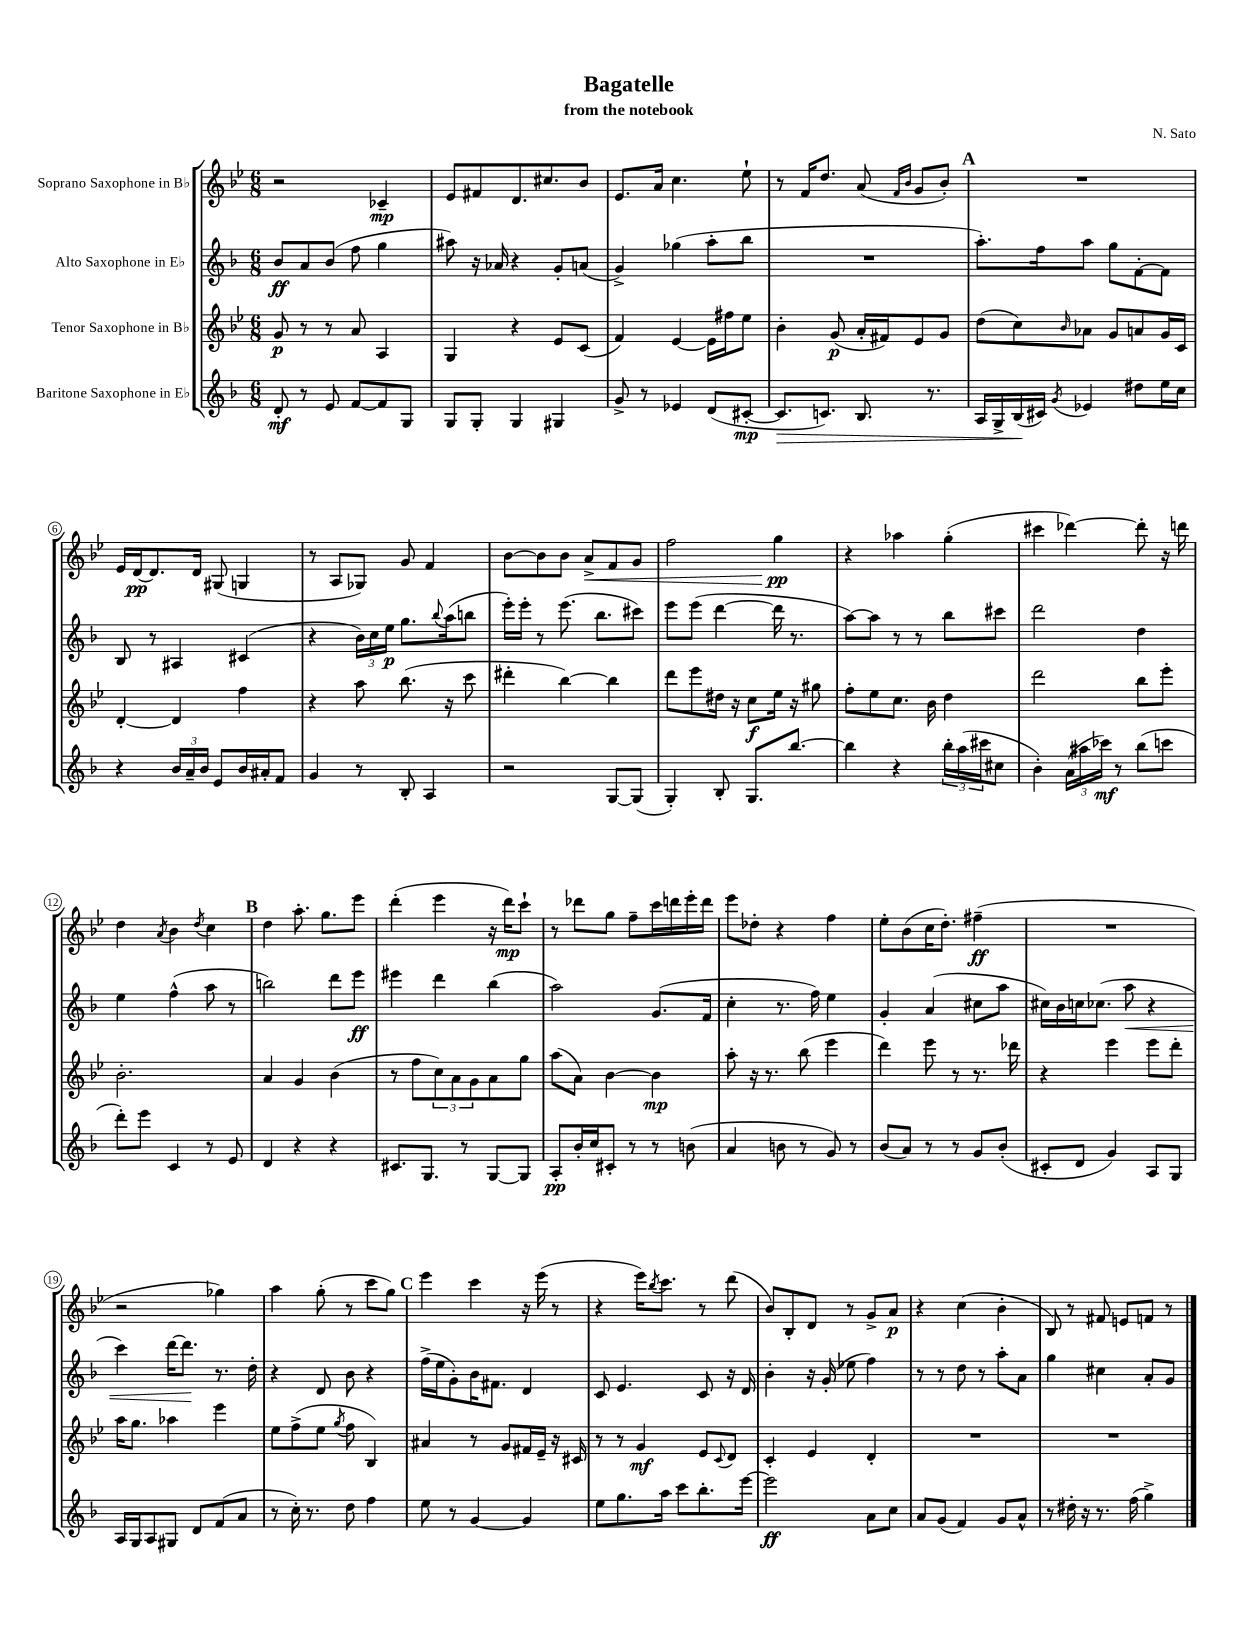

**kern	**kern	**kern	**kern
*staff4	*staff3	*staff2	*staff1
*clefG2	*clefG2	*clefG2	*clefG2
*k[b-]	*k[b-e-]	*k[b-]	*k[b-e-]
*M6/8	*M6/8	*M6/8	*M6/8
8d'	8g	8b-	2r
8r	8r	8a	.
8e	8r	(8b-	.
[8f	8a	8ff	.
8f]	4A	4gg	4c-~
8G	.	.	.
=	=	=	=
8G	4G	8aa#)	8e-
8G'	.	16r	8f#
.	.	16a-	.
4G	4r	4r	8.d
.	.	.	8.cc#
4G#	8e-	8g'	.
.	(8c	(8a	8b-
=	=	=	=
8g^	4f)	4g^)	8.e-
8r	.	.	.
.	.	.	16a
4e-	[4e-	(4gg-	4.cc
(8d	16e-]	8aa'	.
.	16ff#	.	.
[8c#'	8ee-	8bb-	8ee-`
=	=	=	=
8.c#]	4b-'	2.r	8r
.	.	.	16f
8.c)	.	.	8.dd
.	(8g	.	.
8.B-	16a'	.	(8a
.	16f#)	.	.
.	.	.	16qqf
.	.	.	16qqb-
.	8e-	.	8g
8.r	.	.	.
.	8g	.	8b-')
=	=	=	=
16A	(8dd	8.aa')	2.r
16G^	.	.	.
(16B-	8cc)	.	.
16c#)	.	16ff	.
8qg	16qqb-	.	.
4e-	8a-	8aa	.
.	8g	8gg	.
8dd#	8a	[8f'	.
16ee	16g	8f]	.
16cc	16c	.	.
=	=	=	=
4r	[4d'	8B-	16e-
.	.	.	[16d
.	.	8r	8.d]
24b-	4d]	4A#	.
24a~	.	.	.
.	.	.	16d
24b-	.	.	.
8e	.	.	(8G#
16b-	4ff	(4c#	4G
16a#'	.	.	.
8f	.	.	.
=	=	=	=
4g	4r	4r	8r
.	.	.	8A
8r	8aa	24b-)	8G-)
.	.	24cc	.
.	.	24ee	.
8B-'	(8.bb-	8.gg	8g
4A	.	.	4f
.	.	8qqbb-	.
.	16r	(16aa	.
.	8ccc	8bb	.
=	=	=	=
2r	4ddd#'	16eee')	[8b-
.	.	16eee'	.
.	.	8r	8b-]
.	[4bb-)	(8.eee	8b-
.	.	.	8a^
.	.	8.bb-	.
[8G	4bb-]	.	8f
(8G]	.	8ccc#)	8g
=	=	=	=
4G')	8ddd	8eee	2ff
.	8eee-	(8eee	.
8B-'	16dd#	[4ddd	.
.	16r	.	.
8.G	8cc	.	.
.	16ee-	16ddd]	4gg
[8.bb-	16r	8.r	.
.	8gg#	.	.
=	=	=	=
4bb-]	8ff'	[8aa)	4r
.	8ee-	8aa]	.
4r	8.cc	8r	4aa-
.	.	8r	.
.	16b-	.	.
24bb-'	4dd	8bb-	(4gg'
(24aa	.	.	.
24ccc#	.	.	.
8cc#	.	8ccc#	.
=	=	=	=
4b-')	2ddd	2ddd	4ccc#
(24a	.	.	[4ddd-)
24aa#	.	.	.
24ccc-)	.	.	.
8r	.	.	.
(8bb-	8bb-	4dd	8ddd-']
8ccc	8eee-'	.	16r
.	.	.	16ddd
=	=	=	=
8ddd')	2.b-'	4ee	4dd
8eee	.	.	.
.	.	.	8qa
4c	.	(4ff^^	4b-
.	.	.	8qdd
8r	.	8aa	4cc
8e	.	8r	.
=	=	=	=
4d	4a	2bb)	4dd
4r	4g	.	8.aa'
.	.	.	8.gg
4r	(4b-	8ddd	.
.	.	8eee	8eee-
=	=	=	=
8.c#	8r	4eee#	(4ddd'
.	8ff	.	.
8.G	.	.	.
.	12cc)	4ddd	4eee-
.	12a	.	.
8r	.	.	.
.	12g	.	.
[8G	8a	(4bb-	16r
.	.	.	16ddd)
8G]	8gg	.	8ccc`
=	=	=	=
8A'	(8aa	2aa)	8r
16b-'	8a)	.	8ddd-
16cc	.	.	.
8c#'	[4b-	.	8gg
8r	.	.	8ff~
8r	4b-]	(8.g	16ccc
.	.	.	16ddd
(8b	.	.	16eee-'
.	.	16f	16ddd
=	=	=	=
4a	8aa'	4cc'	8eee-
.	16r	.	8dd-'
.	8.r	.	.
8b	.	8.r	4r
8r	(8bb-	.	.
.	.	16ff)	.
8g)	4eee-	4ee	4ff
8r	.	.	.
=	=	=	=
(8b-	4ddd)	4g'	8ee-'
8a)	.	.	(8b-
8r	8eee-	(4a	16cc
.	.	.	8.dd')
8r	8r	.	.
8g	8.r	8cc#	(4ff#~
(8b-'	.	8aa	.
.	16ddd-	.	.
=	=	=	=
8c#'	4r	16cc#)	2.r
.	.	16b-	.
8d	.	16cc	.
.	.	(8.cc-	.
4g)	4eee-	.	.
.	.	8aa	.
8A	8eee-	4r	.
8G	8ddd'	.	.
=	=	=	=
16A	16aa	4ccc)	2r
16G	8.gg	.	.
8A	.	.	.
8G#	4aa-	[16ddd	.
.	.	8.ddd]	.
8d	.	.	.
(8f	4eee-	8.r	4gg-)
8a	.	.	.
.	.	16dd'	.
=	=	=	=
8r	8ee-	4r	4aa
16cc')	(8ff^	.	.
8.r	.	.	.
.	8ee-	8d	(8gg'
.	8qgg	.	.
8dd	8ff	8b-	8r
4ff	4B-)	4r	8ccc
.	.	.	8gg)
=	=	=	=
8ee	4a#	(16ff^	4eee-
.	.	16ee	.
8r	.	8g')	.
[4g	8r	16b-	4ccc
.	.	8.f#	.
.	8g	.	.
4g]	16f#	4d	16r
.	16e-~	.	(16eee-
.	16r	.	8r
.	16c#	.	.
=	=	=	=
8ee	8r	8c	4r
8.gg	8r	4.e	.
.	4g	.	16eee-)
.	.	.	8qbb-
16aa	.	.	8.ccc
8ccc	.	.	.
8.bb-'	8e-	8c	8r
.	8qqc	.	.
.	8d	16r	(8ddd
[16eee	.	16d	.
=	=	=	=
2eee]	4c'	4b-'	8b-)
.	.	.	8B-'
.	4e-	16r	8d
.	.	(16g'	.
.	.	8ee-	8r
8a	4d'	4ff)	8g^
8cc	.	.	8a
=	=	=	=
8a	2.r	8r	4r
(8g	.	8r	.
4f)	.	8dd	(4cc
.	.	8r	.
8g	.	8aa'	4b-'
8a^^	.	8a	.
=	=	=	=
8r	2.r	4gg	8B-)
16dd#'	.	.	8r
16r	.	.	.
8.r	.	4cc#	8f#
.	.	.	8e
(16ff	.	.	.
4gg^)	.	8a'	8f
.	.	8g	8r
==	==	==	==
*-	*-	*-	*-
